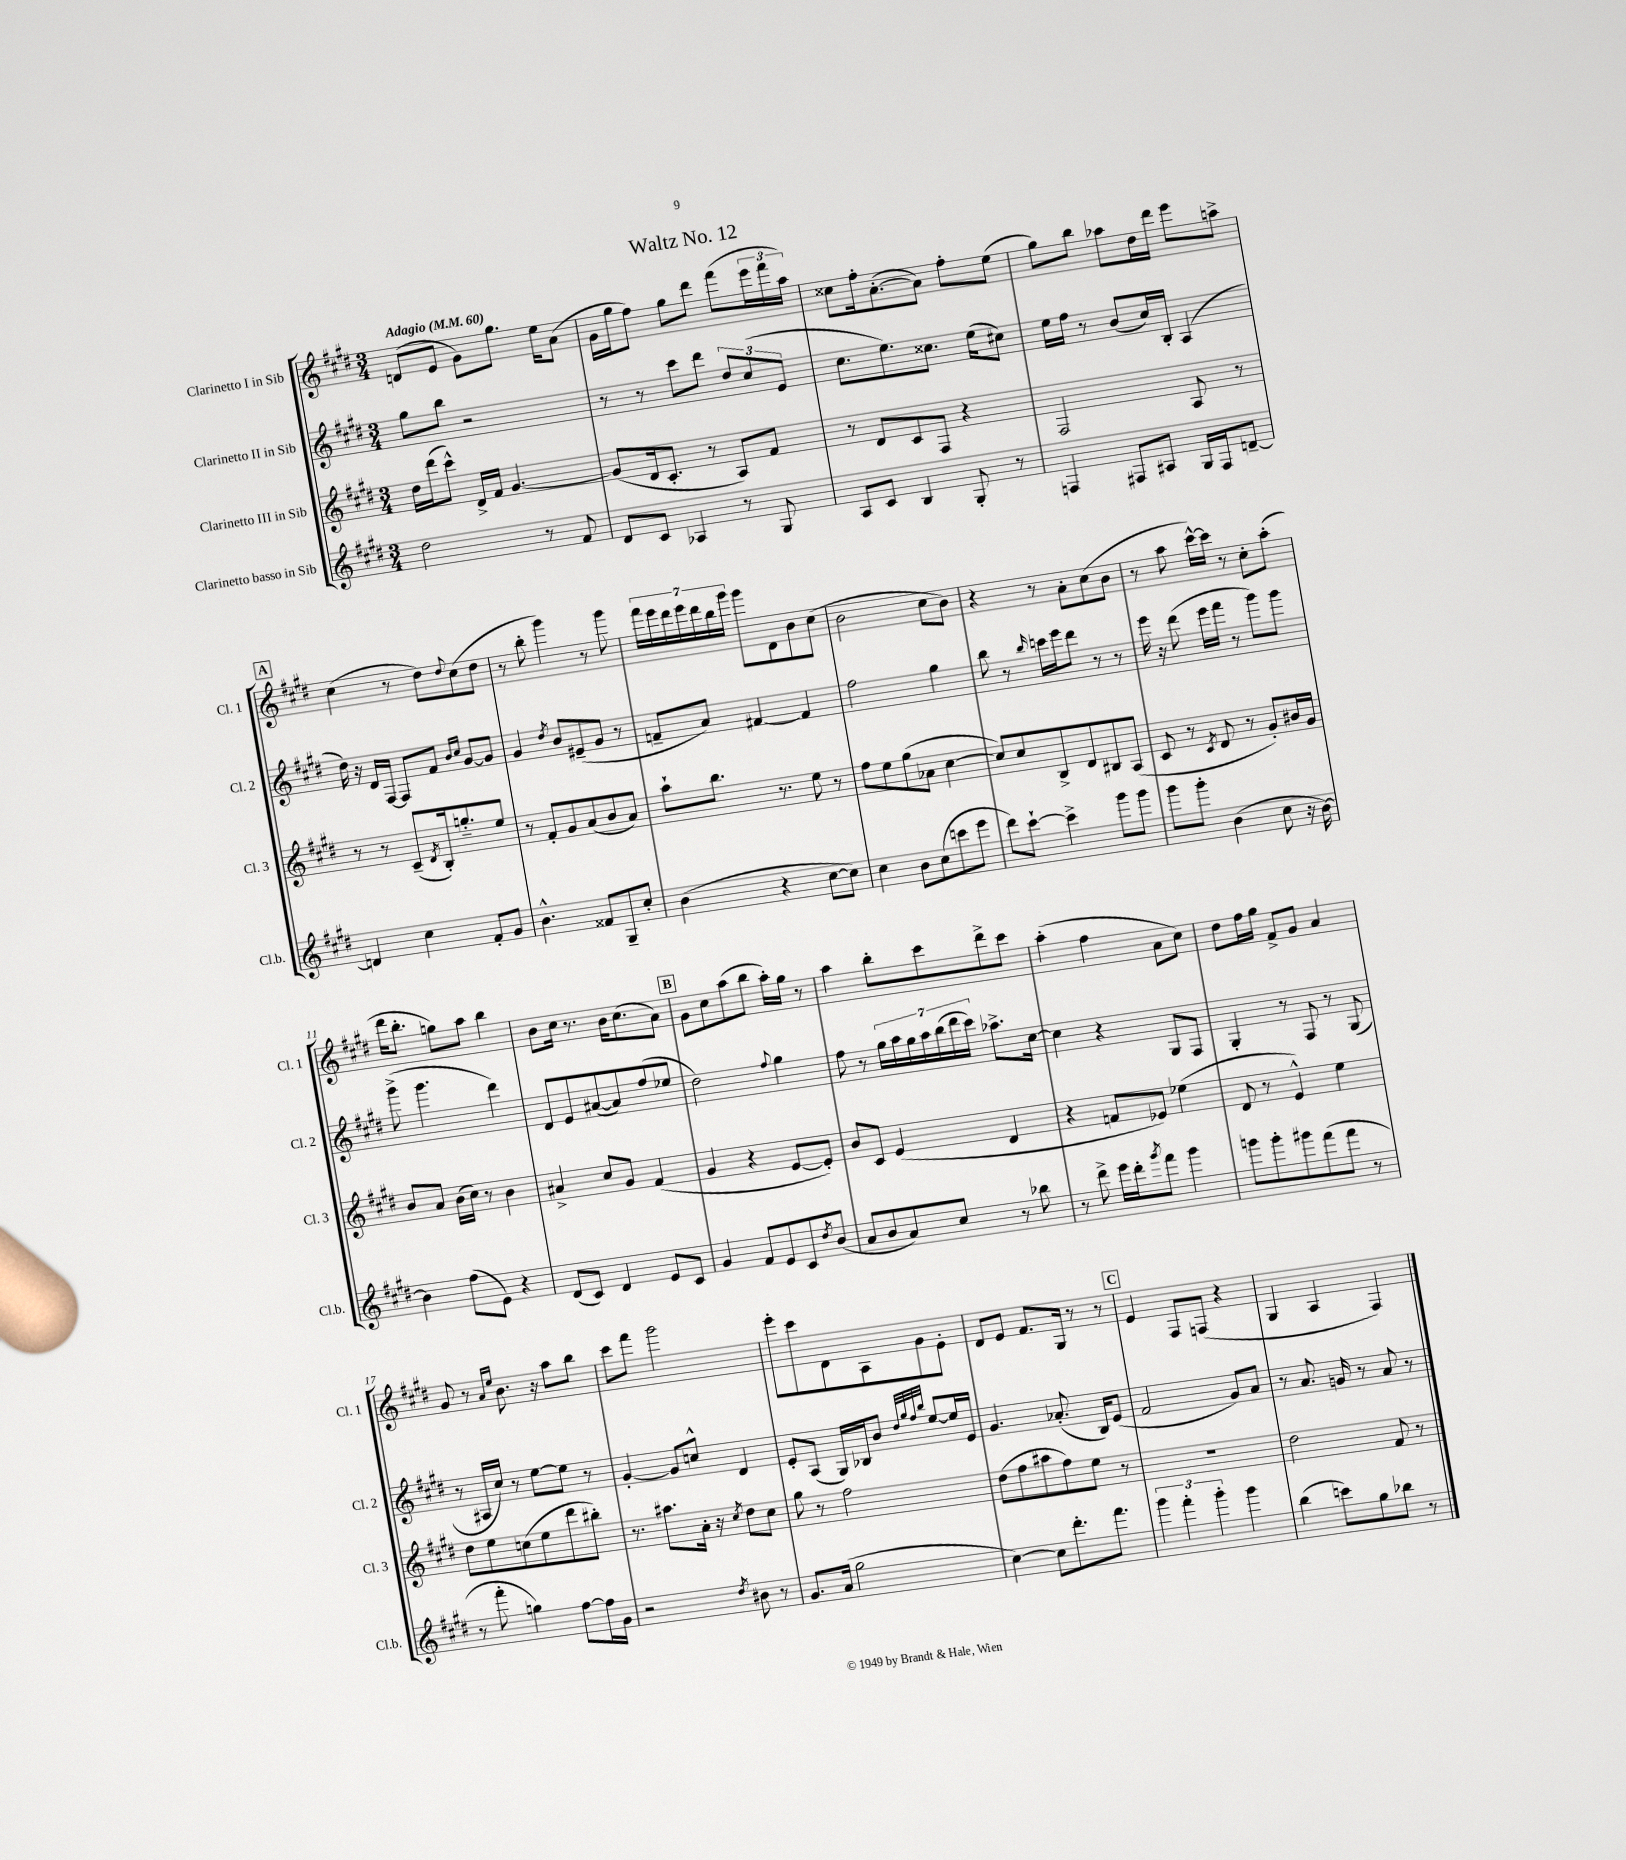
\header { title = "Waltz No. 12" }
<<
\new StaffGroup <<
\new Staff = "s0" \with { instrumentName = "Clarinetto I in Sib" shortInstrumentName = "Cl. 1" } {
    \clef treble \key e \major \numericTimeSignature \time 3/4 \tempo "Adagio" 4 = 60
    d'8( e'8 gis'8) gis''8. e''16 a'8( |
    gis'16 gis''16 fis''8) gis''8 dis'''8 fis'''8( \tuplet 3/2 { e'''16 fis'''16 a''16) } |
    cisis''8 fis''16-. a'8.~-.( a'8) fis''8-. e''8( |
    gis''8) b''8 aes''8 dis''16 dis'''16 e'''8 a''8-> |
    \mark \markup { \box "A" } cis''4( r8 dis''8) \appoggiatura { dis''8 } cis''8( dis''8 |
    r8 b''8-. gis'''4) r8 gis'''8 |
    \tuplet 7/4 { fis'''16 e'''16 dis'''16 e'''16 dis'''16 b''16 gis'''16 } gis'''8 dis'8 b'8 cis''8( |
    b'2 cis''8 b'8) |
    r4 r8 a'8-. cis''8( b'8 |
    r8 a''8 cis'''16~-^) cis'''16 r8 cis''8-. a''8-.( |
    dis'''16 b''8.-. g''8) a''8 b''4 |
    b'8 cis''16 r8. b'16 cis''8.( a'8) |
    \mark \markup { \box "B" } gis'8 cis''8 a''8( b''8 a''16-.) gis''16 r8 |
    a''4 b''8-. cis'''8 dis'''8-> cis'''8 |
    a''4-.( fis''4 a'8 cis''8) |
    dis''8 fis''16 gis''16 fis'8-> gis'8 a'4 |
    gis'8 r8 \grace { a'16 e''16 } b'8. r16 a''8 b''8 |
    cis'''8 fis'''8 gis'''2 |
    e'''8-. cis'''8 dis'8 a8 gis'8 e'8-. |
    dis'8 e'8 fis'8. gis16 r8 r8 |
    \mark \markup { \box "C" } e'4 fis8 f8( r4 |
    gis4 a4 fis4) \bar "|." |
}
\new Staff = "s1" \with { instrumentName = "Clarinetto II in Sib" shortInstrumentName = "Cl. 2" } {
    \clef treble \key e \major \numericTimeSignature \time 3/4
    gis''8 b''8 r2 |
    r8 r8 cis'''8 dis'''8 \tuplet 3/2 { dis''8 cis''8( e'8 } |
    cis''8. e''8.) cisis''8. e''16( cis''8) |
    e''16 fis''16 r8 b'8( cis''16) b16-. a4( |
    \mark \markup { \box "A" } dis''16) r16 dis'16 fis16~ fis8 fis'8 \grace { b'16 cis''16 } gis'8~ gis'8 |
    gis'4 \acciaccatura { dis''8 } b'8 eis'8--( gis'8 r8 |
    f'8-- a'8) fis'4~ fis'4 |
    fis''2 gis''4 |
    b''8 r8 \grace { b''16 } c'''16 e'''16 dis'''8 r8 r8 |
    e'''16 r16 dis'''8( e'''16 fis'''16 r8 gis'''8) gis'''8 |
    gis'''8->( gis'''4. dis'''4) |
    dis'8 e'8 ais'8~( ais'8) fis''8( ees''8 |
    \mark \markup { \box "B" } dis''2) \appoggiatura { fis''8 } gis''4 |
    fis''8 r8 \tuplet 7/4 { gis''16 a''16 gis''16 a''16 b''16( dis'''16 cis'''16) } aes''8.-> cis''16~ |
    cis''4 r4 gis8 fis8 |
    gis4-. r8 fis8 r8 gis8( |
    r8 ais16 cis''16) r8 e''8~ e''8 r8 |
    gis'4~-. gis'8 c''8-^ dis'4 |
    e'8-. a8( gis16) bes16 b'8 \grace { dis''32 gis''32 fis''32 b''32 } e''8~ e''16 e'16 |
    gis'4. aes'8.-.( b16) e'8( |
    \mark \markup { \box "C" } fis'2 gis'8) a'8 |
    r8 a'8. g'16 r8 a'8 r8 \bar "|." |
}
\new Staff = "s2" \with { instrumentName = "Clarinetto III in Sib" shortInstrumentName = "Cl. 3" } {
    \clef treble \key e \major \numericTimeSignature \time 3/4
    dis''16 dis'''16( cis'''8-^) dis'16-> fis'16 gis'4.~ |
    gis'8( dis'16 cis'8.-. r8 a8) fis'8 |
    r8 dis'8 cis'8 fis8 r4 |
    fis2 a8 r8 |
    \mark \markup { \box "A" } r8 r8 cis'8--( \acciaccatura { dis'8 } b16-.) g''8.-_ e''8 |
    r8 fis'8-. gis'8 a'8( b'8 a'8) |
    a''8-! b''8. r8. e''8 r8 |
    fis''8 e''8 gis''8( aes'8 cis''4~ |
    cis''8) cis''8 b8-> dis'8 bis8 a8( |
    cis'8 r8 \acciaccatura { cis'8 } dis'8 r8 gis'8-.) bis'16 gis'16 |
    b'8 a'8 b'16( cis''16) r8 b'4 |
    ais'4-> cis''8 gis'8 fis'4( |
    \mark \markup { \box "B" } gis'4 r4 e'8~ e'8-.) |
    b'8 cis'8 e'4( dis'4 |
    r4 f'8 ees'8) ees''4( |
    dis'8 r8 e'4-^) e''4 |
    dis''8 e''8 c''8( e''8 dis'''8 bis''8-.) |
    r8. ais''8. a'16-. r16 \acciaccatura { cis''8 } dis''8 cis''8 |
    gis''8 r8 fis''2 |
    dis''8( fis''8 ais''8 fis''8) e''8 r8 |
    \mark \markup { \box "C" } R2. |
    dis''2 fis'8 r8 \bar "|." |
}
\new Staff = "s3" \with { instrumentName = "Clarinetto basso in Sib" shortInstrumentName = "Cl.b." } {
    \clef treble \key e \major \numericTimeSignature \time 3/4
    dis''2 r8 fis'8 |
    dis'8 cis'8 aes4 r8 gis8 |
    a8 cis'8 b4 gis8-. r8 |
    f4 fis8 ais8 gis16 fis16 d'8~-- |
    \mark \markup { \box "A" } d'4 cis''4 fis'8-. gis'8 |
    b'4.-^ fisis'8 gis8-- cis''8-. |
    b'4( r4 cis''8~ cis''8) |
    cis''4 b'8 cis''8( c'''8 e'''8 |
    dis'''8) cis'''8~-! cis'''4-> gis'''8 gis'''8 |
    gis'''8 gis'''8-. b'4( cis''8 r16 b'16~) |
    b'4 fis''8( e'8) r4 |
    dis'8( cis'8) dis'4 e'8 cis'8 |
    \mark \markup { \box "B" } gis'4 fis'8 e'8 cis'8 \acciaccatura { dis''8 } b'8( |
    a'8 b'8 a'8) cis''8 r8 bes''8 |
    r8 dis'''8-> e'''16 dis'''16-. \acciaccatura { gis'''8 } fis'''8 gis'''4 |
    g'''8 g'''8-. gis'''8 fis'''8( fis'''8 r8 |
    r8 fis'''8-. g''4) fis''8~ fis''16 gis'16 |
    r2 \acciaccatura { dis''8 } bis'8 r8 |
    gis'8. a'16( gis''2 |
    cis''4~) cis''8 dis'''8.-. fis'''8. |
    \mark \markup { \box "C" } \tuplet 3/2 { gis'''4 fis'''4-. gis'''4-. } gis'''4 |
    b''4( c'''8) gis''8 bes''8 r8 \bar "|." |
}
>>
>>
